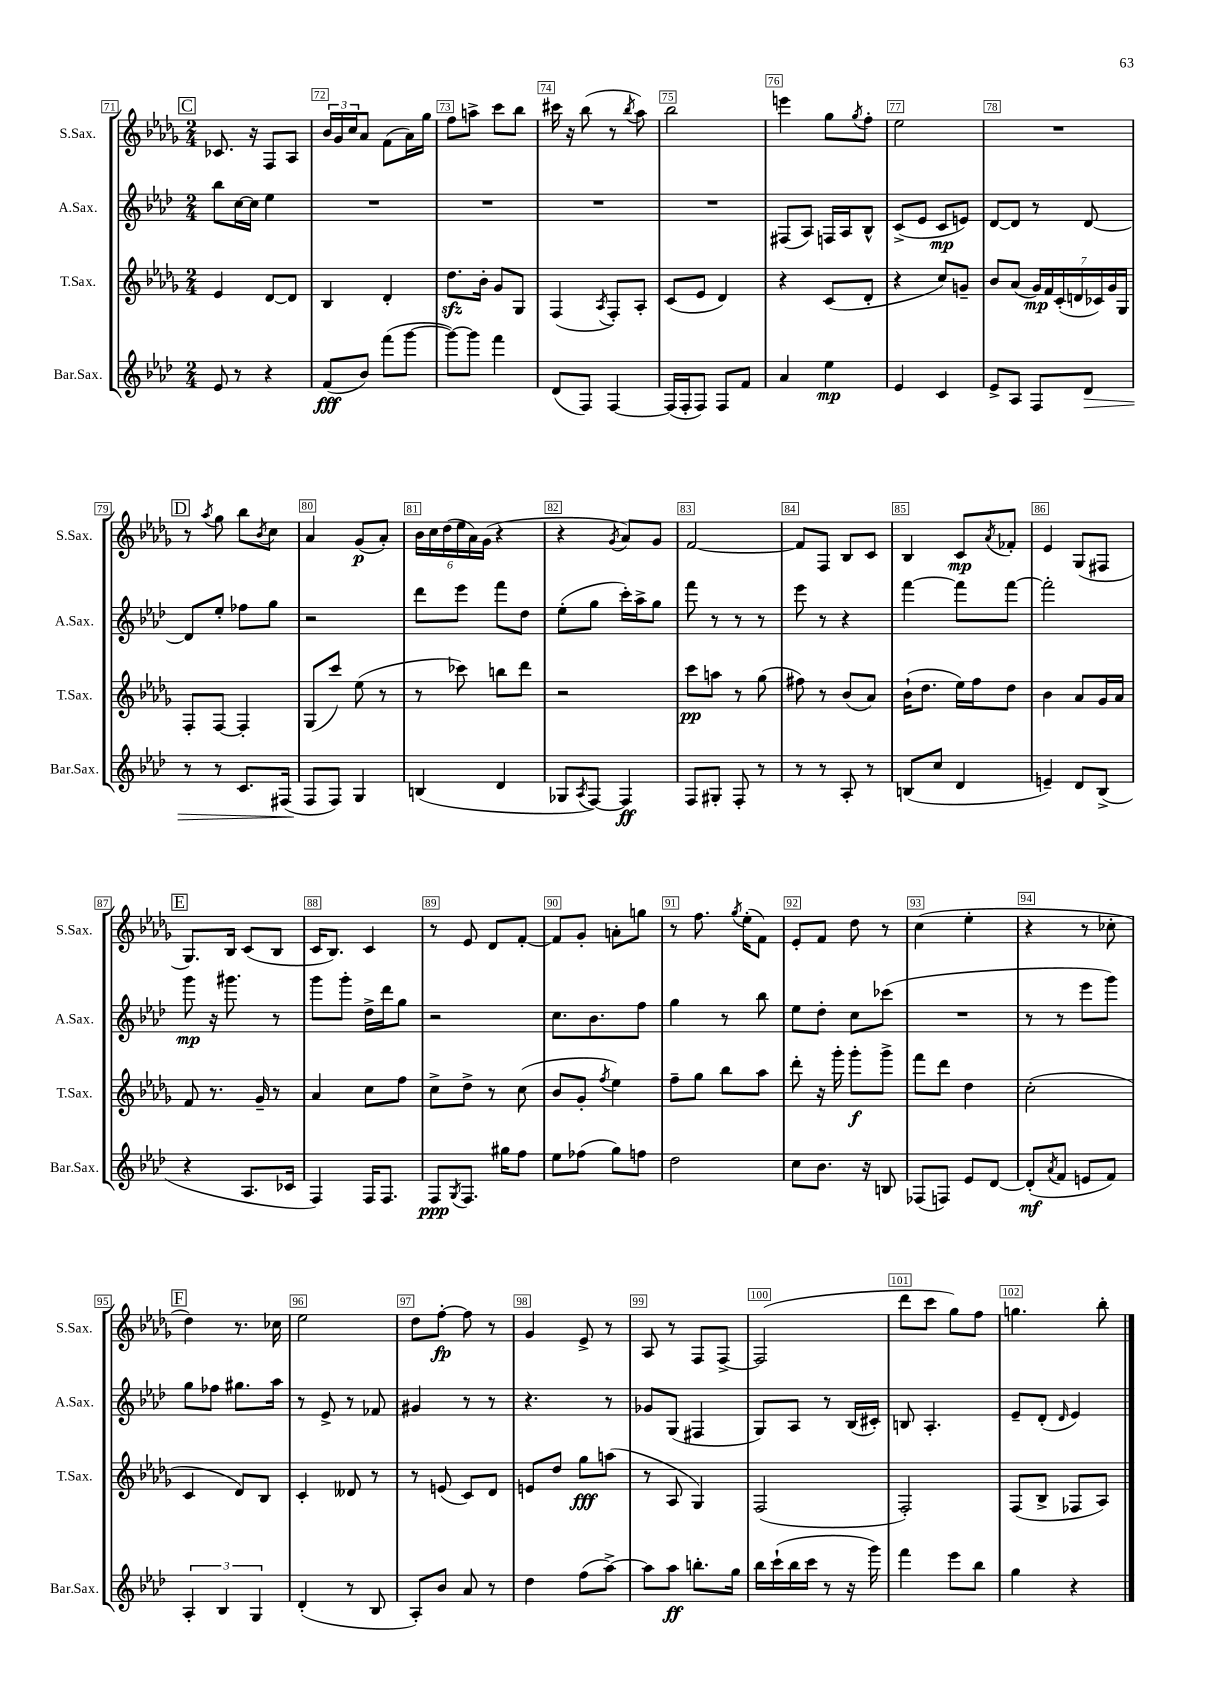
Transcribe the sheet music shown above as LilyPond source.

<<
\new StaffGroup <<
\new Staff = "s0" \with { instrumentName = "S.Sax." shortInstrumentName = "S.Sax." } {
    \clef treble \key des \major \numericTimeSignature \time 2/4
    \mark \markup { \box "C" } ces'8. r16 f8 aes8 |
    \tuplet 3/2 { bes'16 ges'16 c''16 } aes'8 f'8( aes'16) ges''16 |
    f''8 a''8-> c'''8 bes''8 |
    cis'''16 r16 bes''8( r8 \acciaccatura { bes''8 } aes''8) |
    bes''2 |
    e'''4 ges''8 \acciaccatura { ges''8 } f''8-. |
    ees''2 |
    R2 |
    \mark \markup { \box "D" } r8 \acciaccatura { aes''8 } ges''8 bes''8 \acciaccatura { bes'8 } c''8 |
    aes'4 ges'8\p( aes'8-.) |
    \tuplet 6/4 { bes'16 c''16 des''16( ees''16 aes'16) ges'16( } r4 |
    r4 \acciaccatura { ges'8 } aes'8) ges'8 |
    f'2~ |
    f'8 f8 bes8 c'8 |
    bes4 c'8\mp \acciaccatura { aes'8 } fes'8-. |
    ees'4 ges8( fis8 |
    \mark \markup { \box "E" } ges8.) bes16 c'8( bes8 |
    c'16 bes8.) c'4 |
    r8 ees'8 des'8 f'8~-. |
    f'8 ges'8-. a'8-. g''8 |
    r8 f''8. \acciaccatura { ges''8 } ees''16-.( f'8) |
    ees'8-. f'8 des''8 r8 |
    c''4( ees''4-. |
    r4 r8 ces''8-. |
    \mark \markup { \box "F" } des''4) r8. ces''16 |
    ees''2 |
    des''8 f''8~-.\fp f''8 r8 |
    ges'4 ees'8-> r8 |
    aes8 r8 f8 f8~-> |
    f2( |
    des'''8 c'''8 ges''8) f''8 |
    g''4. bes''8-. \bar "|." |
}
\new Staff = "s1" \with { instrumentName = "A.Sax." shortInstrumentName = "A.Sax." } {
    \clef treble \key aes \major \numericTimeSignature \time 2/4
    \mark \markup { \box "C" } bes''8 c''16~ c''16 ees''4 |
    R2 |
    R2 |
    R2 |
    R2 |
    fis8( aes8) f16 aes16 bes8-^ |
    c'8->( ees'8 c'8\mp e'8) |
    des'8~ des'8 r8 des'8~ |
    \mark \markup { \box "D" } des'8 ees''8-. fes''8 g''8 |
    r2 |
    des'''8 ees'''8 f'''8 des''8 |
    ees''8-.( g''8 c'''16-.) aes''16-> g''8 |
    f'''8 r8 r8 r8 |
    ees'''8 r8 r4 |
    f'''4~ f'''8 f'''8~ |
    f'''2-. |
    \mark \markup { \box "E" } g'''8\mp r16 gis'''8. r8 |
    g'''8 g'''8-. des''16-> des'''16 g''8 |
    r2 |
    c''8. bes'8. f''8 |
    g''4 r8 bes''8 |
    ees''8 des''8-. c''8 ces'''8( |
    R2 |
    r8 r8 ees'''8 g'''8) |
    \mark \markup { \box "F" } g''8 fes''8 gis''8. aes''16 |
    r8 ees'8-> r8 fes'8 |
    gis'4 r8 r8 |
    r4. r8 |
    ges'8 g8( fis4 |
    g8) aes8 r8 bes16( cis'16-.) |
    b8 aes4.-. |
    ees'8-- des'8-.( \grace { des'16 } ees'4) \bar "|." |
}
\new Staff = "s2" \with { instrumentName = "T.Sax." shortInstrumentName = "T.Sax." } {
    \clef treble \key des \major \numericTimeSignature \time 2/4
    \mark \markup { \box "C" } ees'4 des'8~ des'8 |
    bes4 des'4-. |
    des''8.\sfz bes'16-. ges'8 ges8 |
    f4( \acciaccatura { aes8 } f8-.) aes8-. |
    c'8( ees'8 des'4) |
    r4 c'8( des'8-. |
    r4 c''8) g'8-- |
    bes'8 aes'8( \tuplet 7/4 { ges'16\mp) f'16 c'16-.( d'16 ces'16) ges'16 ges16 } |
    \mark \markup { \box "D" } f8-. f8~ f4-. |
    ges8( c'''8) ees''8( r8 |
    r8 ces'''8) b''8 des'''8 |
    r2 |
    c'''8\pp a''8 r8 ges''8( |
    fis''8) r8 bes'8( aes'8) |
    bes'16-!( des''8. ees''16) f''16 des''8 |
    bes'4 aes'8 ges'16 aes'16 |
    \mark \markup { \box "E" } f'8 r8. ges'16-- r8 |
    aes'4 c''8 f''8 |
    c''8-> des''8-> r8 c''8( |
    bes'8 ges'8-. \acciaccatura { f''8 } ees''4) |
    f''8-- ges''8 bes''8 aes''8 |
    des'''8-. r16 ges'''16-. ges'''8-.\f ges'''8-> |
    f'''8 des'''8 des''4 |
    c''2-.( |
    \mark \markup { \box "F" } c'4 des'8) bes8 |
    c'4-. deses'8 r8 |
    r8 e'8( c'8) des'8 |
    e'8 des''8 ges''8\fff a''8( |
    r8 aes8 ges4) |
    f2( |
    f2-.) |
    f8( bes8-> fes8 aes8) \bar "|." |
}
\new Staff = "s3" \with { instrumentName = "Bar.Sax." shortInstrumentName = "Bar.Sax." } {
    \clef treble \key aes \major \numericTimeSignature \time 2/4
    \mark \markup { \box "C" } ees'8 r8 r4 |
    f'8\fff( bes'8) f'''8( g'''8~ |
    g'''8~) g'''8 f'''4 |
    des'8( f8) f4~ |
    f16( f16-. f8) f8 f'8 |
    aes'4 ees''4\mp |
    ees'4 c'4 |
    ees'8-> aes8 f8 des'8\> |
    \mark \markup { \box "D" } r8 r8 c'8. fis16( |
    f8\! f8) g4 |
    b4( des'4 |
    ges8 \acciaccatura { aes8 } f8~) f4\ff |
    f8 gis8-. f8-. r8 |
    r8 r8 aes8-. r8 |
    b8( c''8 des'4 |
    e'4--) des'8 bes8->( |
    \mark \markup { \box "E" } r4 aes8. ces'16 |
    f4) f16 f8. |
    f8\ppp \acciaccatura { g8 } f8. gis''16 f''8 |
    ees''8 fes''8( g''8) f''8 |
    des''2 |
    c''8 bes'8. r16 b8 |
    fes8( f8) ees'8 des'8~ |
    des'8-.\mf( \acciaccatura { aes'8 } f'8 e'8 f'8) |
    \mark \markup { \box "F" } \tuplet 3/2 { aes4-. bes4 g4 } |
    des'4-.( r8 bes8 |
    aes8-.) bes'8 aes'8 r8 |
    des''4 f''8( aes''8~->) |
    aes''8 aes''8\ff b''8.-. g''16 |
    bes''16 c'''16-!( bes''16 c'''16 r8 r16 g'''16) |
    f'''4 ees'''8 bes''8 |
    g''4 r4 \bar "|." |
}
>>
>>
\layout { \context { \Score currentBarNumber = #71 \override BarNumber.break-visibility = ##(#f #t #t) barNumberVisibility = #all-bar-numbers-visible \override BarNumber.stencil = #(make-stencil-boxer 0.1 0.3 ly:text-interface::print) } }
